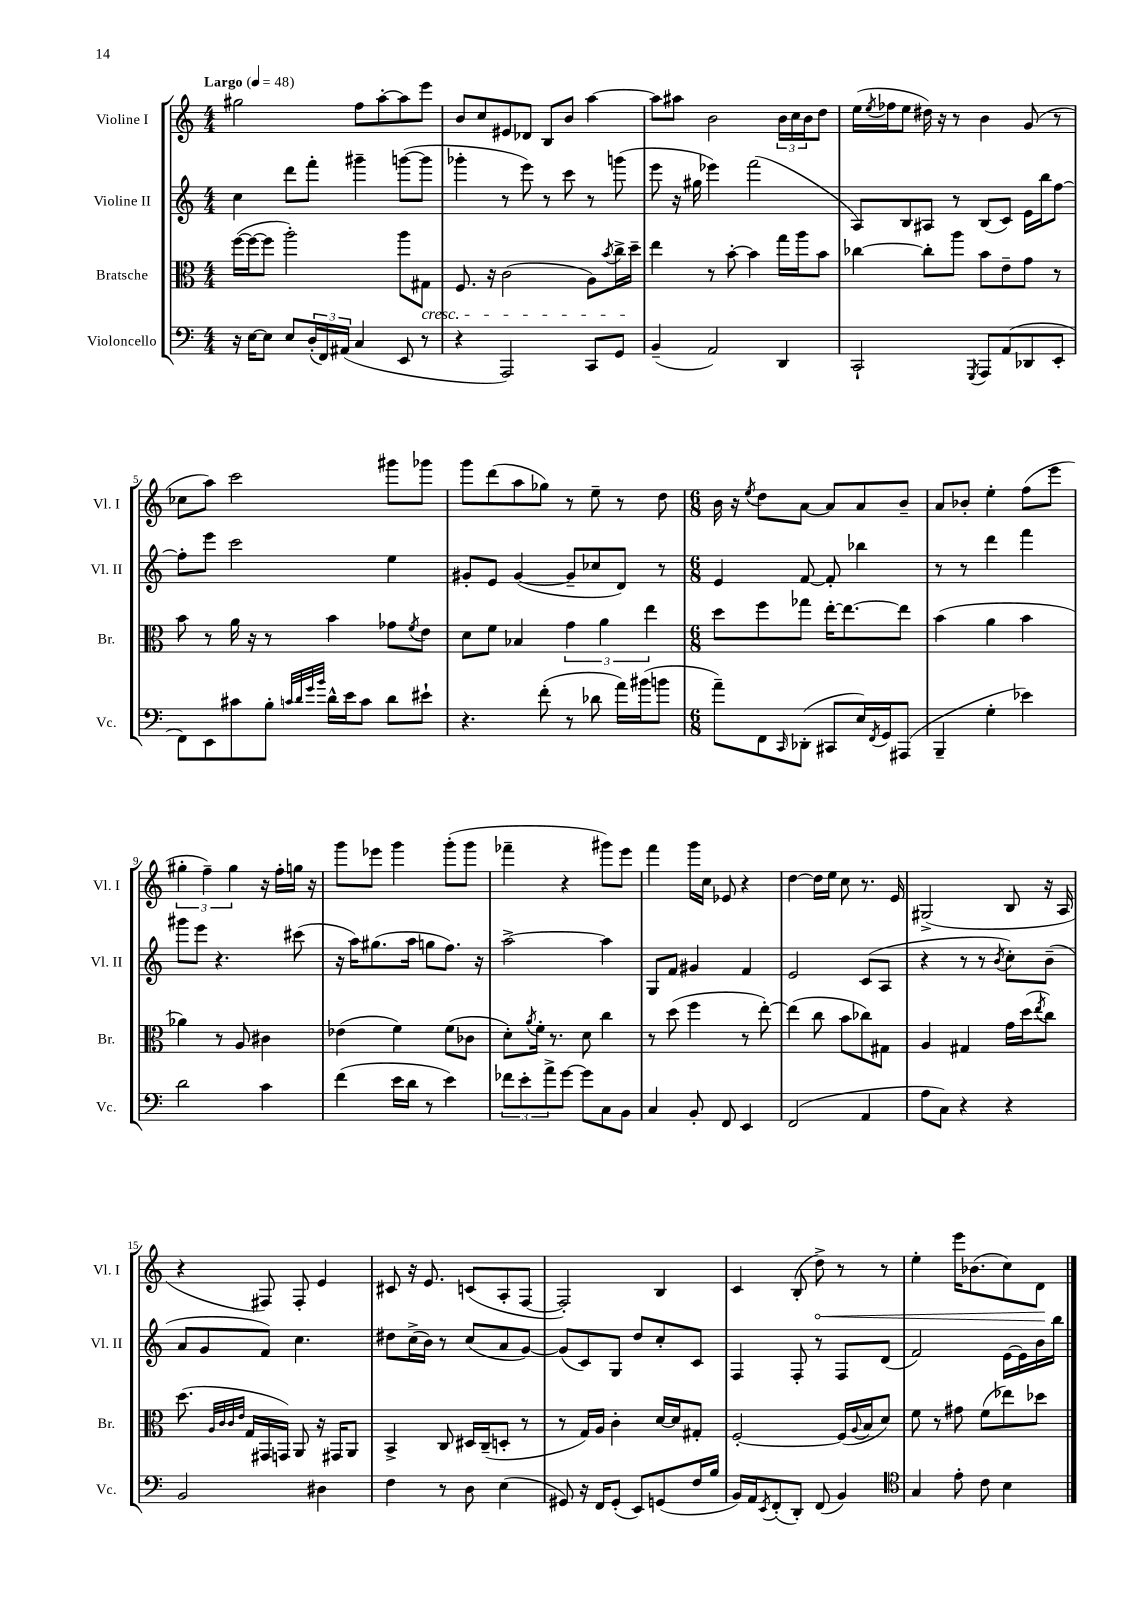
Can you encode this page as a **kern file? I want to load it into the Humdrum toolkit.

**kern	**kern	**kern	**kern
*staff4	*staff3	*staff2	*staff1
*clefF4	*clefC3	*clefG2	*clefG2
*k[]	*k[]	*k[]	*k[]
*M4/4	*M4/4	*M4/4	*M4/4
*MM48	*MM48	*MM48	*MM48
16r	([16ff\LL	4cc\	2gg#\
[16E\LK	16ff\_J	.	.
8E\]J	8ff\]J	.	.
8E/L	2aa'\)	8ddd\L	.
(24D'/L	.	8fff'\J	.
24FF/)	.	.	.
(24AA#/JJ	.	.	.
4C/	.	4ggg#~\	8ff\L
.	.	.	[8aa'\
8EE/	8aa\L	([8ggg\L	8aa\]
8r	8G#\J	8ggg\]J	8eee\J
=	=	=	=
4r	8.F/	4ggg-'\	8b/L
.	.	.	8cc/
.	16r	.	.
2AAA/)	(2c\	8r	8e#/
.	.	8eee\)	8d-/J
.	.	8r	8B/L
.	.	8ccc\	8b/J
8CC/L	8A\L)	8r	[4aa\
.	8qb/	.	.
8GG/J	16cc^\L	(8ggg\	.
.	16dd~\JJ	.	.
=	=	=	=
(4BB~/	4ee\	8eee\	8aa\]L
.	.	16r	8aa#\J
.	.	16gg#\	.
2AA/)	8r	4eee-\)	2b\
.	[8b'\	.	.
.	4b\]	(2fff\	.
4DD/	16gg\LL	.	24b\LL
.	.	.	24cc\
.	16aa\J	.	.
.	.	.	24b\J
.	8b\J	.	8dd\J
=	=	=	=
2CC`/	[4cc-\	8A/L)	(16ee\LL
.	.	.	8qee/
.	.	.	16ff-\J
.	.	8B/	8ee\J
.	8cc-'\]L	8A#/J	16dd#\)
.	.	.	16r
.	8aa\J	8r	8r
8qGGG/	.	.	.
8AAA/L	8b\L	(8B/L	4b\
(8AA/	8e~\	8c/J)	.
8DD-/	8g\J	16e\LL	(8g/
.	.	16bb\J	.
8EE'/J	8r	[8ff\J	8r
=	=	=	=
8FF\L)	8b\	8ff'\]L	8cc-\L
8EE\	8r	8eee\J	8aa\J)
8c#\	16a\	2ccc\	2ccc\
.	16r	.	.
8B'\J	8r	.	.
32qqc/LLL	.	.	.
32qqd/	.	.	.
32qqg/	.	.	.
32qqb/JJJ	.	.	.
16d^^\LL	4b\	.	.
16e\J	.	.	.
8c\J	.	.	.
8d\L	8g-\L	4ee\	8ggg#\L
.	8qf/	.	.
8e#`\J	8e\J	.	8ggg-\J
=	=	=	=
4.r	8d\L	8g#'/L	8ggg\L
.	8f\J	8e/J	(8ddd\
.	4B-/	([4g#/	8aa\
(8f'\	.	.	8gg-\J)
8r	6g\	8g#~/]L	8r
8d-\	.	8cc-/	8ee~\
.	6a\	.	.
16a\LL)	.	8d/J)	8r
(16b#\J	.	.	.
.	6ee\	.	.
8b\J	.	8r	8dd\
=	=	=	=
*M6/8	*M6/8	*M6/8	*M6/8
8a~\L)	8dd\L	4e/	16b\
.	.	.	16r
.	.	.	8qee/
8FF\	8ff\	.	8dd\L
16qqCC/	.	.	.
(8DD-'\J	8gg-\J	[8f/	[8a\J
8CC#/L	[16ee'\LK	8f'/]	8a/]L
.	8.ee\_	.	.
16E/L)	.	4bb-\	8a/
8qFF/	.	.	.
16GG/J	.	.	.
(8AAA#/J	8ee\]J	.	8b~/J
=	=	=	=
4BBB~/	(4b\	8r	8a/L
.	.	8r	8b-'/J
4G'\	4a\	4ddd\	4ee'\
4e-\)	4b\	4fff\	(8ff\L
.	.	.	8eee\J
=	=	=	=
2d\	4a-\)	8ggg#\L	6gg#'\
.	.	8eee\J	.
.	.	.	6ff~\)
.	8r	4.r	.
.	.	.	6gg#\
.	8A/	.	.
4c\	4c#\	.	16r
.	.	.	16ff'\LL
.	.	(8ccc#\	16gg\JJ
.	.	.	16r
=	=	=	=
(4f\	(4e-\	16r	8ggg\L
.	.	16aa\LK)	.
.	.	(8.gg#\	8eee-\J
16e\LL	4f\)	.	4ggg\
16d\JJ	.	16aa\Jk	.
8r	.	8gg\L	.
4e\)	(8f\L	8.ff\J)	(8ggg'\L
.	8c-\J	.	8ggg\J
.	.	16r	.
=	=	=	=
12f-\L	8d'\L)	[2aa^\	4fff-~\
12e'\	.	.	.
.	8qa/	.	.
.	16f'\Jk	.	.
12a^\	.	.	.
.	8.r	.	.
[8g\J	.	.	4r
8g\]L	8d\	.	.
8C\	4cc\	4aa\]	8ggg#\L)
8BB\J	.	.	8eee\J
=	=	=	=
4C/	8r	8G/L	4fff\
.	(8dd\	8f/J	.
8BB'/	4ff\	4g#/	16ggg\LL
.	.	.	16cc\JJ
8FF/	.	.	8e-/
4EE/	8r	4f/	4r
.	[8ee'\)	.	.
=	=	=	=
(2FF/	(4ee\]	2e/	[4dd\
.	8cc\	.	16dd\]LL
.	.	.	16ee\JJ
.	8b\L	.	8cc\
4AA/	8cc-\)	(8c/L	8.r
.	8G#\J	8A/J	.
.	.	.	16e/
=	=	=	=
8A\L	4A/	4r	(2G#^/
8C\J)	.	.	.
4r	4G#/	8r	.
.	.	8r	.
.	.	8qb/	.
4r	16g\LL	8cc'\L)	8B/
.	(16dd\J	.	.
.	8qee/	.	.
.	8cc\J)	(8b~\J	16r
.	.	.	16A/
=	=	=	=
2BB/	(8.dd\	8a/L	4r
.	.	8g/	.
.	32qqA/LLL	.	.
.	32qqc/	.	.
.	32qqc/	.	.
.	32qqe/JJJ	.	.
.	16G/LL	.	.
.	16GG#/	8f/J)	8F#/)
.	16GG/JJ)	.	.
.	8AA/	4.cc\	8F#'/
4D#\	16r	.	4e/
.	16GG#/LK	.	.
.	8AA/J	.	.
=	=	=	=
4F\	4BB^/	8dd#\L	8c#/
.	.	(16cc^\L	16r
.	.	16b\JJ)	8.e/
8r	8C/	8r	.
8D\	16D#/LL	(8cc/L	(8c/L
.	(16C~/J	.	.
(4E\	8D'/J	8a/	8A'/
.	8r	[8g/J)	[8F/J
=	=	=	=
8GG#/)	8r	(8g/]L	2F'/])
16r	16G/LL)	8c/)	.
16FF/LK	16A/JJ	.	.
(8GG#'/J	4c'\	8G/J	.
8EE/L)	.	8dd/L	.
(8GG/	[16d/LL	8cc'/	4B/
.	16d/]J	.	.
16F/L	8G#'/J	8c/J	.
16B/JJ	.	.	.
=	=	=	=
16BB/LL)	[2F'/	4F/	4c/
16AA/J	.	.	.
8qEE/	.	.	.
(8FF'/	.	.	.
8DD'/J)	.	8F'/	(8B'/
(8FF/	.	8r	8dd^\)
4BB/)	(16F/]LL	8F/L	8r
.	8qqA/	.	.
.	16B/J	.	.
.	8d/J)	(8d/J	8r
=	=	=	=
*clefC4	*	*	*
4G/	8f\	2f/)	4ee'\
.	8r	.	.
8e'\	8g#\	.	16eee\LK
.	.	.	(8.b-\
8c\	(8f\L	.	.
4B\	8ee-\)	[16e\LL	8cc\)
.	.	16e\]	.
.	8dd-\J	16b\	8d\J
.	.	16bb\JJ	.
==	==	==	==
*-	*-	*-	*-
